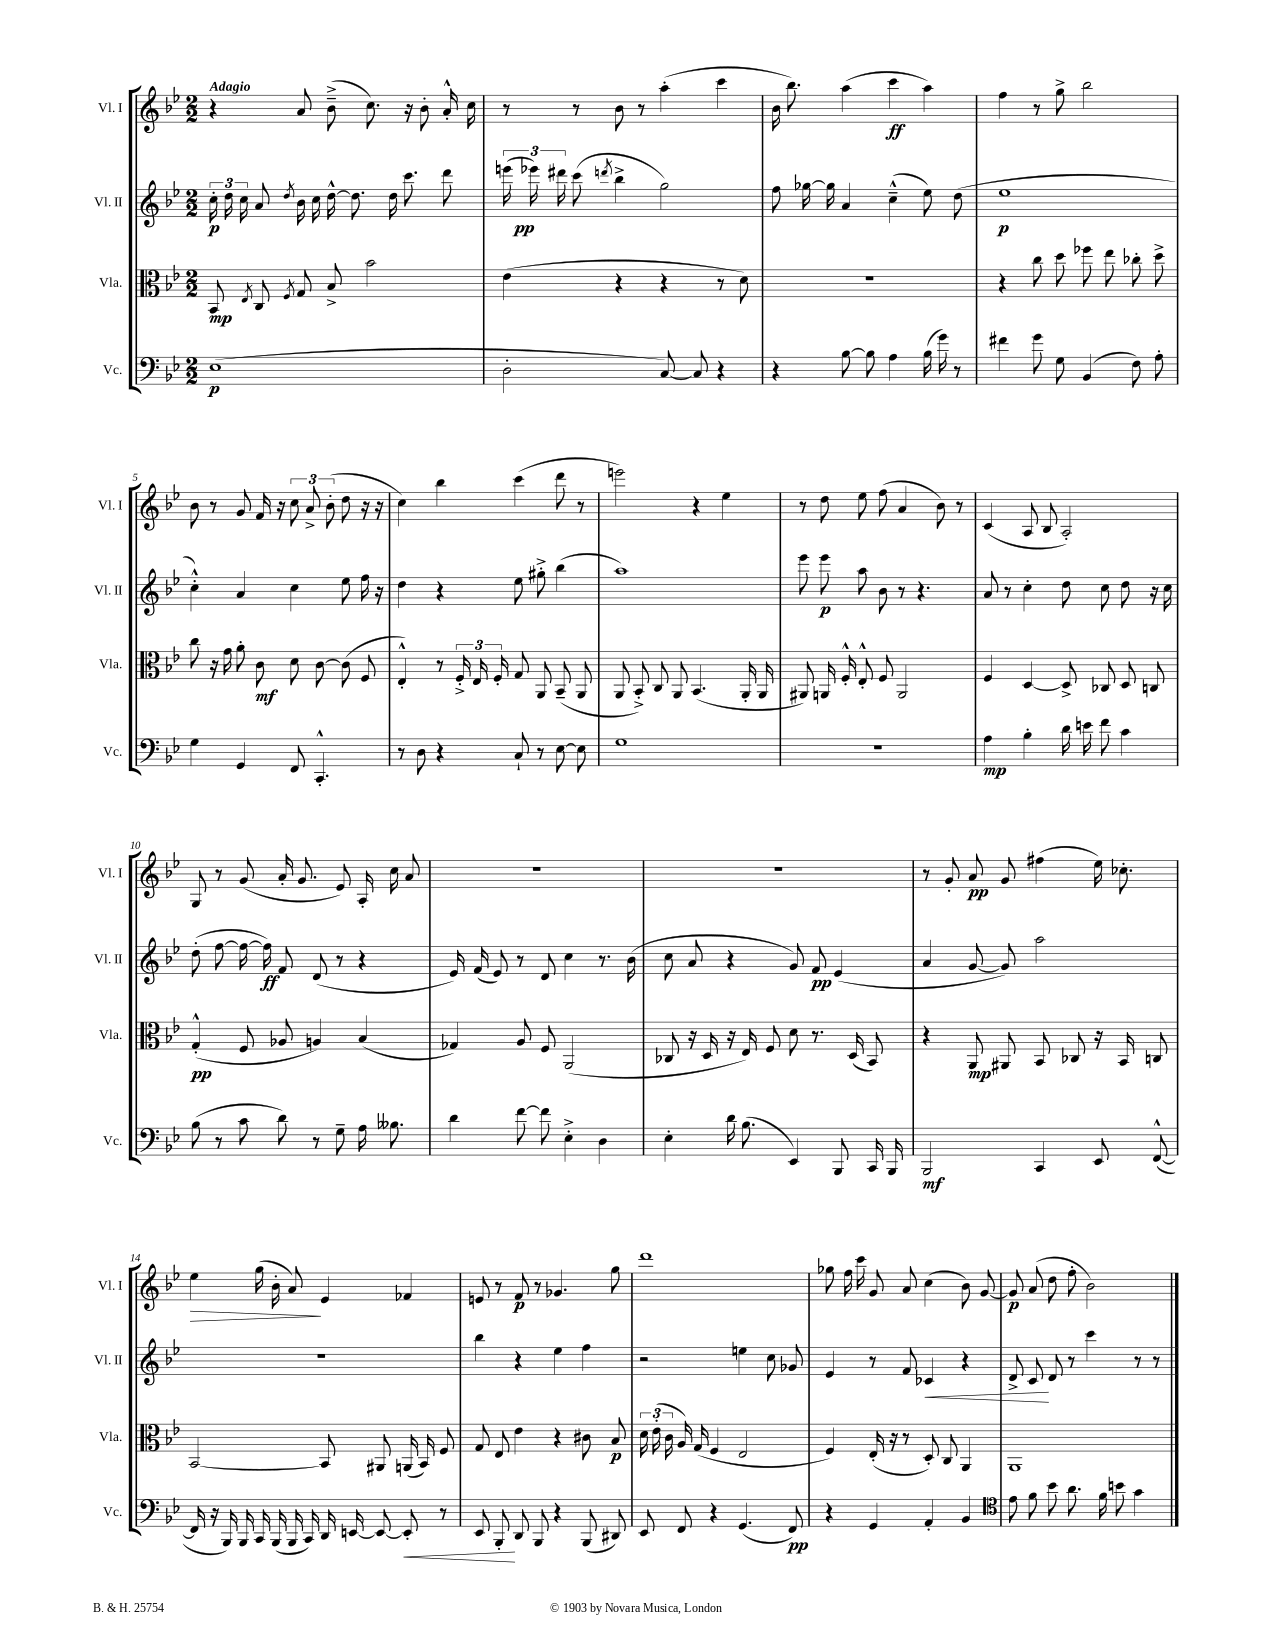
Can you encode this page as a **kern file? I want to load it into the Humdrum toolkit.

**kern	**kern	**kern	**kern
*staff4	*staff3	*staff2	*staff1
*clefF4	*clefC3	*clefG2	*clefG2
*k[b-e-]	*k[b-e-]	*k[b-e-]	*k[b-e-]
*M2/2	*M2/2	*M2/2	*M2/2
(1E-	8BB-	24cc'	4r
.	.	24dd	.
.	.	24cc	.
.	8qE-	.	.
.	8C	8a	.
.	8qF	8qdd	.
.	8G	16b-	8a
.	.	16cc	.
.	8B-^	[16dd^^	(8b-~^
.	.	8.dd]	.
.	2b-	.	8.cc)
.	.	16dd	.
.	.	8.ccc	16r
.	.	.	8b-'
.	.	8ddd	16a'^^
.	.	.	16cc
=	=	=	=
2D'	(4e-	(24eee	8r
.	.	24eee-)	.
.	.	24ddd#	.
.	.	(8ccc	8r
.	.	8qddd	.
.	4r	4bb-^	8b-
.	.	.	8r
[8C)	4r	2gg)	(4aa'
8C]	.	.	.
4r	8r	.	4ccc
.	8d)	.	.
=	=	=	=
4r	1r	8ff	16b-
.	.	.	8.bb-)
.	.	[16gg-	.
.	.	16gg-]	.
[8B-	.	4a	(4aa
8B-]	.	.	.
4A	.	(4cc~^^	4ccc
(16B-	.	8ee-)	4aa)
16g)	.	.	.
8r	.	(8dd	.
=	=	=	=
4f#	4r	1ee-	4ff
8g	8cc	.	8r
8G	8dd	.	8gg^
(4BB-	8ff-	.	2bb-
.	8ee-	.	.
8F)	8cc-'	.	.
8A'	8dd^	.	.
=	=	=	=
4G	8cc	4cc'^^)	8b-
.	16r	.	8r
.	16g	.	.
4GG	8a'	4a	8g
.	8c	.	16f
.	.	.	16r
8FF	8d	4cc	12cc
.	.	.	12a^
4.CC'^^	[8c	.	.
.	.	.	(12b-'
.	(8c]	8ee-	8dd
.	8F	16ff	16r
.	.	16r	16r
=	=	=	=
8r	4E-'^^)	4dd	4cc)
8D	.	.	.
4r	8r	4r	4bb-
.	24F'^	.	.
.	24E-	.	.
.	24F'	.	.
8C`	8G	8ee-	(4ccc
8r	8AA	8gg#'^	.
[8E-	(8BB-~	(4bb-	8ddd
8E-]	8AA	.	8r
=	=	=	=
1G	8AA	1aa)	2eee)
.	8BB-'^)	.	.
.	8C	.	.
.	8AA	.	.
.	(4.BB-	.	4r
.	.	.	4ee-
.	16AA'	.	.
.	16AA	.	.
=	=	=	=
1r	8AA#)	8eee-	8r
.	16AA	8eee-	8dd
.	16F'^^	.	.
.	8E-'^^	8aa	8ee-
.	8F	8b-	(8ff
.	2AA	8r	4a
.	.	4.r	.
.	.	.	8b-)
.	.	.	8r
=	=	=	=
4A	4F	8a	(4c
.	.	8r	.
4B-'	[4D	4cc'	8A
.	.	.	8B-
16d	8D^]	8dd	2A')
16e	.	.	.
8f	8C-	8cc	.
4c	8D	8dd	.
.	8C	16r	.
.	.	16cc	.
=	=	=	=
(8B-	(4G'^^	(8dd'	8G
8r	.	[8ff	8r
8c	8F	16ff_	(8g
.	.	16ff])	.
8d)	8A-	8f	16a'
.	.	.	8.g
8r	4A)	(8d	.
8G~	.	8r	8e-)
16A	(4B-	4r	16A'
8.B--	.	.	16cc
.	.	.	8a
=	=	=	=
4d	4G-)	16e-)	1r
.	.	(16f	.
.	.	8e-)	.
[8f	8A	8r	.
8f]	8F	8d	.
4E-'^	(2AA	4cc	.
4D	.	8.r	.
.	.	(16b-	.
=	=	=	=
4E-'	8C-	8cc	1r
.	16r	8a	.
.	16D	.	.
16d	16r	4r	.
(8.B-	16E-)	.	.
.	8F	.	.
4EE-)	8d	8g)	.
.	8.r	8f	.
8BBB-	.	(4e-	.
.	(16D	.	.
16CC	8BB-)	.	.
16BBB-	.	.	.
=	=	=	=
2BBB-	4r	4a	8r
.	.	.	8g'
.	8AA	[8g	8a
.	8AA#	8g])	8g
4CC	8BB-	2aa	(4ff#
.	8C-	.	.
8EE-	16r	.	16ee-)
.	16BB-	.	8.cc-'
([8FF^^	8C	.	.
=	=	=	=
16FF]	[2BB-	1r	4ee-
16r	.	.	.
16BBB-)	.	.	.
16BBB-	.	.	.
16CC	.	.	(16gg
(16BBB-	.	.	16b-'
16BBB-	.	.	8a)
16CC)	.	.	.
16DD	8BB-]	.	4e-
[16EE	.	.	.
8EE_	8AA#	.	.
8EE']	(16AA	.	4f-
.	16BB-)	.	.
8r	8F	.	.
=	=	=	=
8EE-	8G	4bb-	8e
8BBB-'	8E-	.	8r
8DD	4e-	4r	8f
8BBB-	.	.	8r
4r	4r	4ee-	4.g-
(8BBB-	8c#	4ff	.
8DD#)	8B-	.	8gg
=	=	=	=
8EE-	24d	2r	1ddd
.	(24e-'	.	.
.	24c	.	.
8FF	16A)	.	.
.	(16G	.	.
4r	4F	.	.
(4.GG	2E-	4ee	.
.	.	8cc	.
8FF)	.	8g-	.
=	=	=	=
4r	4F)	4e-	8gg-
.	.	.	16ff
.	.	.	16ccc
4GG	(16E-'	8r	8g
.	16r	.	.
.	8r	8f	8a
4AA'	8D')	4c-	(4cc
.	8C	.	.
4BB-	4AA	4r	8b-)
.	.	.	[8g
=	=	=	=
*clefC4	*	*	*
8e-	1AA	8d^	8g]
8f	.	8c	(8a
8b-	.	8d	8dd
8.a	.	8r	8ff'
.	.	4ccc	2b-)
16f	.	.	.
8b	.	.	.
4g	.	8r	.
.	.	8r	.
==	==	==	==
*-	*-	*-	*-
